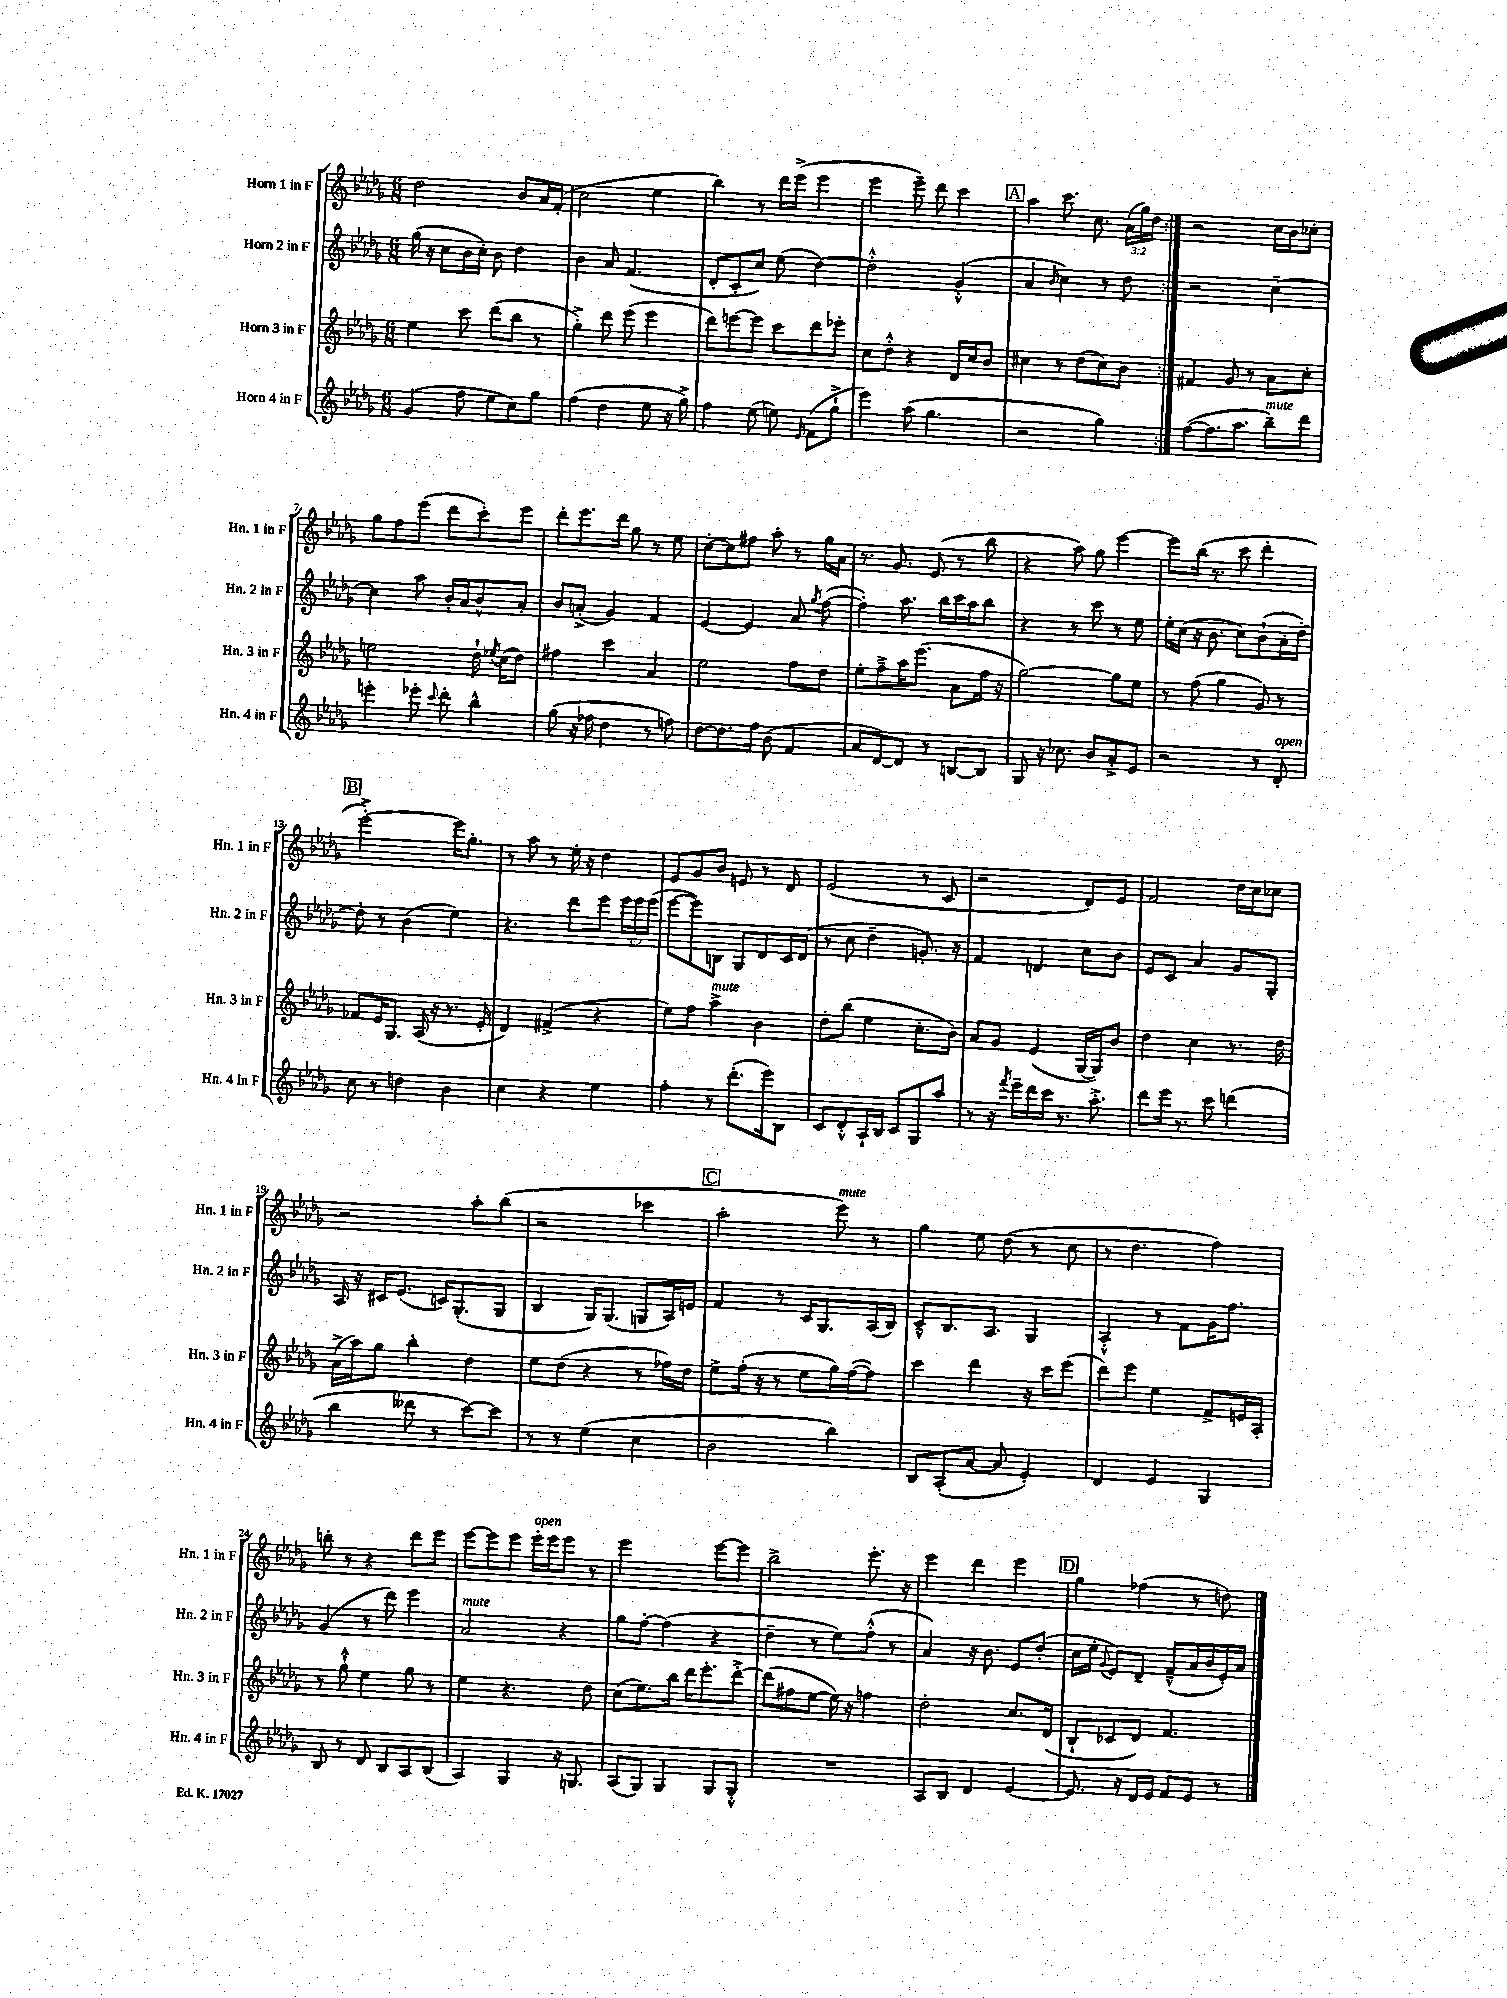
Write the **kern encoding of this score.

**kern	**kern	**kern	**kern
*staff4	*staff3	*staff2	*staff1
*clefG2	*clefG2	*clefG2	*clefG2
*k[b-e-a-d-g-]	*k[b-e-a-d-g-]	*k[b-e-a-d-g-]	*k[b-e-a-d-g-]
*M6/8	*M6/8	*M6/8	*M6/8
(4g-/	4ee-\	(16gg-\	2dd-\
.	.	16r	.
.	.	8cc\L	.
8ff\	8ccc\	16b-\L	.
.	.	16cc'\JJ)	.
8ee-\L	(8ddd-\L	8b-\	.
8cc\)	8bb-\J	4dd-\	8b-/L
8gg-\J	8r	.	16a-/L
.	.	.	(16f'/JJ
=	=	=	=
(4ff\	4gg-'^\)	4b-\	2cc\
4dd-\	8ddd-\	8a-/	.
.	(8eee-\	(4.f/	.
8ee-\	4eee-\	.	4ee-\
16r	.	.	.
16gg-^\)	.	.	.
=	=	=	=
4ff\	8ddd-\L)	8d-'/L	4bb-\)
.	[8eee\	8c'/	.
(8ee-\	8eee\]J	8cc/J)	8r
8ee\)	8ccc\L	(8ee-\	16ddd-\LL
.	.	.	(16eee-^\JJ
16qqe-/	.	.	.
(8f\L	8ddd-\	[4dd-\)	4eee-\
8gg-`^\J	8eee-'\J	.	.
=	=	=	=
4eee-\)	8cc\L	2dd-'^^\]	4eee-\
.	8dd-'^^\J	.	.
(8aa-\	4r	.	8eee-~\)
4.gg-\	.	.	8ddd-\
.	16d-/LL	(4g-'^^/	4ccc\
.	16cc/J	.	.
.	8b-/J	.	.
=	=	=	=
2r	4cc#\	4a-/	4aa-\
.	.	16qqb-/	.
.	8r	4cc\)	8.ccc\
.	(8dd-\L	.	.
.	.	.	8.cc\
4gg-\)	8cc#\)	8r	.
.	8b-\J	8dd-\	(24a-\LL
.	.	.	24gg-\)
.	.	.	24dd-\JJ
=:|!	=:|!	=:|!	=:|!
([8ff\L	4f#/	2r	2r
8.ff\]	.	.	.
.	8g-/	.	.
8.aa-\J	.	.	.
.	8r	.	.
8bb-~\L)	8a-\L	[4cc~\	16cc\LL
.	.	.	16b-\J
8ddd-\J	8cc'\J	.	8cc-'\J
=	=	=	=
4eee'\	2ee\	4cc\]	8gg-\L
.	.	.	8ff\
8eee-'\	.	8aa-\	(8eee-\J
8qqccc/	.	.	.
8ddd-'\	.	16b-'/LL	8ddd-\L
.	.	16a-/J	.
4bb-^^\	16dd-`\	8b-^^/	8ccc'\)
.	8qee-/	.	.
.	(16cc\LK	.	.
.	8dd-\J)	8a-'/J	8eee-\J
=	=	=	=
(8gg-\	4ff#\	8b-/L	8ddd-'\L
16r	.	(8a'^/J	8.eee-\
16ff-\	.	.	.
4dd-\	4ccc\	4g-/)	.
.	.	.	16ddd-\Jk
.	.	.	8gg-\
8r	4a-/	4f/	8r
8ff\)	.	.	8ee-\
=	=	=	=
[8dd-\L	2ee-\	[4e-/	[8cc'\L
8.dd-\]	.	.	8cc\]
.	.	4e-/]	8ff#\J
16ff\Jk	.	.	.
(8b-\	.	.	8aa-'\
4f/	8ff\L	8a-/	8r
.	.	8qgg-/	.
.	8dd-\J	([8ff\	16gg-\LL
.	.	.	16a-\JJ
=	=	=	=
8a-/L	8ee-'\L	4ff'\])	8.r
[8d-/)	8ff~^\	.	.
.	.	.	8.g-/
8d-/]J	16aa-\K	8.aa-\	.
.	(8.eee-\J	.	.
8r	.	.	(8e-/
.	.	16bb-\LL	.
[8B/L	8a-\L	16ccc\	8r
.	.	16aa-\J	.
8B/]J	16ff\Jk	8bb-\J	8bb-\
.	16r	.	.
=	=	=	=
8G-/	[2gg-\)	4r	4r
16r	.	.	.
8.cc-\	.	.	.
.	.	8r	8aa-\)
8b-/L	.	8ccc\	8gg-\
8a-'^/	8gg-\]L	8r	[4eee-\
8e-/J	8ee-\J	8ee-\	.
=	=	=	=
2r	8r	16ee-'\LL	8eee-\]L
.	.	(16cc\JJ	.
.	(8ff\	16r	(16bb-\Jk
.	.	8.b-\	8.r
.	4gg-\	.	.
.	.	8cc\L)	8ccc\
8r	8g-/)	(8b-`\	4ddd-'\
8d-'/	8r	16a-'\L	.
.	.	[16dd-'\JJ)	.
=	=	=	=
8cc\	8f-/L	8dd-'\]	[2eee-'^\)
8r	16e-/K	8r	.
.	8.G-/J	.	.
4dd\	.	(4b-\	.
.	(16A-/	.	.
.	16r	.	.
4b-\	8.r	4ee-\)	16eee-\]LK
.	.	.	8.gg-'\J
.	16e-'/	.	.
=	=	=	=
4cc\	4d-/)	4.r	8r
.	.	.	8aa-\
4r	(4f#^/	.	8r
.	.	8ddd-\L	16ee-'\
.	.	.	16r
4ee-\	4r	8eee-\J	4dd-\
.	.	24eee-\LL	.
.	.	24eee-\	.
.	.	(24eee-\JJ	.
=	=	=	=
4ff'\	8ee-\L)	[8eee-\L	8e-/L
.	8ff\J	8eee-\])	8g-/
8r	4aa-^\	8B\J	8b-/J
(8.ddd-'\L	.	8G-/L	8e/
.	4b-\	8d-/	8r
16eee-\k)	.	.	.
8B-\J	.	16c/L	8d-/
.	.	(16d-/JJ	.
=	=	=	=
8c/L	8dd-'\L	8r	(2e-/
8d-'^^/	(8bb-\J	8cc\	.
16A-`/L	4ee-\	4dd-~\	.
16B-/JJ	.	.	.
8c/L	.	.	.
8G-/	8.cc'\L	8.g'/)	8r
8aa-/J	.	.	8c/
.	16b-\Jk)	16r	.
=	=	=	=
8r	8a-/L	4f/	2r
16r	8g-/J	.	.
8qfff/	.	.	.
16eee-~\LL	.	.	.
16ddd-\	(4e-/	4d/	.
16ccc\JJ	.	.	.
8.r	.	.	.
.	[16G-/LL	8cc\L	8d-/L)
8.aa-'^\	16G-/]J)	.	.
.	8b-/J	8b-\J	8e-/J
=	=	=	=
8ddd-\L	4dd-\	8e-/L	2f/
16eee-\Jk	.	8c/J	.
8.r	.	.	.
.	4cc\	4a-/	.
8ccc\	.	.	.
(4ddd\	8.r	8g-/L	16dd-\LL
.	.	.	16cc\J
.	.	8G-'/J	8cc-\J
.	16dd-\	.	.
=	=	=	=
4bb-\	(16a-^\LL	16A-/	2r
.	16aa-\J)	16r	.
.	8gg-\J	16c#/LK	.
.	.	(8.e-/J	.
8ddd--\	4bb-'\	.	.
8r	.	16c/LK)	.
.	.	(8.G-'/	.
[8ccc\L)	4dd-\	.	8aa-'\L
8ccc\]J	.	8G-/J	(8bb-\J
=	=	=	=
8r	8ee-\L	4B-/	2r
8r	(8dd-\J	.	.
(4ee-\	4r	16G-/LK)	.
.	.	(8.G-/J	.
4cc\	8r	8G/L	4ccc-\
.	16ff-\LL)	16A-/L)	.
.	16dd-\JJ	16e/JJ	.
=	=	=	=
2b-\	8ee-^\L	4f/	2aa-'\
.	(16ff'\Jk	.	.
.	16r	.	.
.	8r	8r	.
.	8ee-\L	16c/LK	.
.	.	8.G-/	.
4bb-\)	16gg-\L)	.	8eee-\)
.	([16ff\J	.	.
.	8ff\]J)	(16A-/L	8r
.	.	16B-/JJ)	.
=	=	=	=
8B-/L	4ccc\	8c~^^/L	4gg-\
(8A-'/	.	8.B-/	.
[8a-/J	4ddd-\	.	8ee-\
.	.	8.A-/J	.
8a-/]	.	.	(8dd-\
4e-'/)	16r	4G-/	8r
.	16ccc\LK	.	.
.	(8eee-\J	.	8cc\
=	=	=	=
4d-/	8ddd-\L)	4A-'^^/	8r
.	8eee-\J	.	4.dd-\
4e-/	4ee-\	8r	.
.	.	8f\L	.
4G-/	8f^/L	16g-\K	4ff\)
.	.	8.ff\J	.
.	16e/L	.	.
.	16A-'/JJ	.	.
=	=	=	=
8B-/	8r	(4g-/	8bb'\
8r	8gg-`^^\	.	8r
8d-/	4ee-\	8r	4r
8B-/L	.	8ddd-\)	.
8A-/	8gg-\	4eee-\	8ddd-\L
(8B-/J	8r	.	8eee-\J
=	=	=	=
4A-/)	4ee-\	2a-/	[8eee-\L
.	.	.	8eee-\]
4G-/	4.r	.	8eee-\J
.	.	.	16eee-'\LL
.	.	.	16eee-\J
16r	.	4r	8eee-\J
8.G/	.	.	.
.	8dd-\	.	8r
=	=	=	=
(8A-/L	(8cc\L	8gg-\L	2eee-\
8G-/J)	8.ee-\)	[8ff'\J	.
4G-/	.	(4ff\]	.
.	16bb-\Jk	.	.
.	16ddd-\LK	.	.
.	8.eee-'\	.	.
8G-/L	.	4r	[8eee-\L
8G-'^^/J	[8ddd-'^\J	.	8eee-\]J
=	=	=	=
2.r	(8ddd-\]L	4dd-~\	2bb-^\
.	8ff#\	.	.
.	[8ee-\J	8r	.
.	16ee-\])	8ee-\L)	.
.	16r	.	.
.	4ff\	(8ff'^^\J	8.eee-'\
.	.	8r	.
.	.	.	16r
=	=	=	=
8A-/L	2dd-'\	4a-/)	4eee-\
8B-/J	.	.	.
4d-/	.	16r	4ddd-\
.	.	8.b-\	.
[4e-/	8.cc/L	8e-/L	4eee-\
.	.	(8dd-'/J	.
.	(16d-/Jk	.	.
=	=	=	=
8.e-/]	8B-`/L	16cc\LL	4gg-\
.	.	16ee-'\JJ	.
.	.	8qqg-/	.
.	8c-/	8e-/L)	.
16r	.	.	.
16d-/LL	8d-/J)	8d-~/J	(4ff-\
16e-/JJ	.	.	.
8f/L	4.f/	(8f~^^/L	.
8e-/J	.	16a-/L	8r
.	.	16b-/	.
8r	.	16e-'/)	8dd\)
.	.	16a-/JJ	.
==	==	==	==
*-	*-	*-	*-
